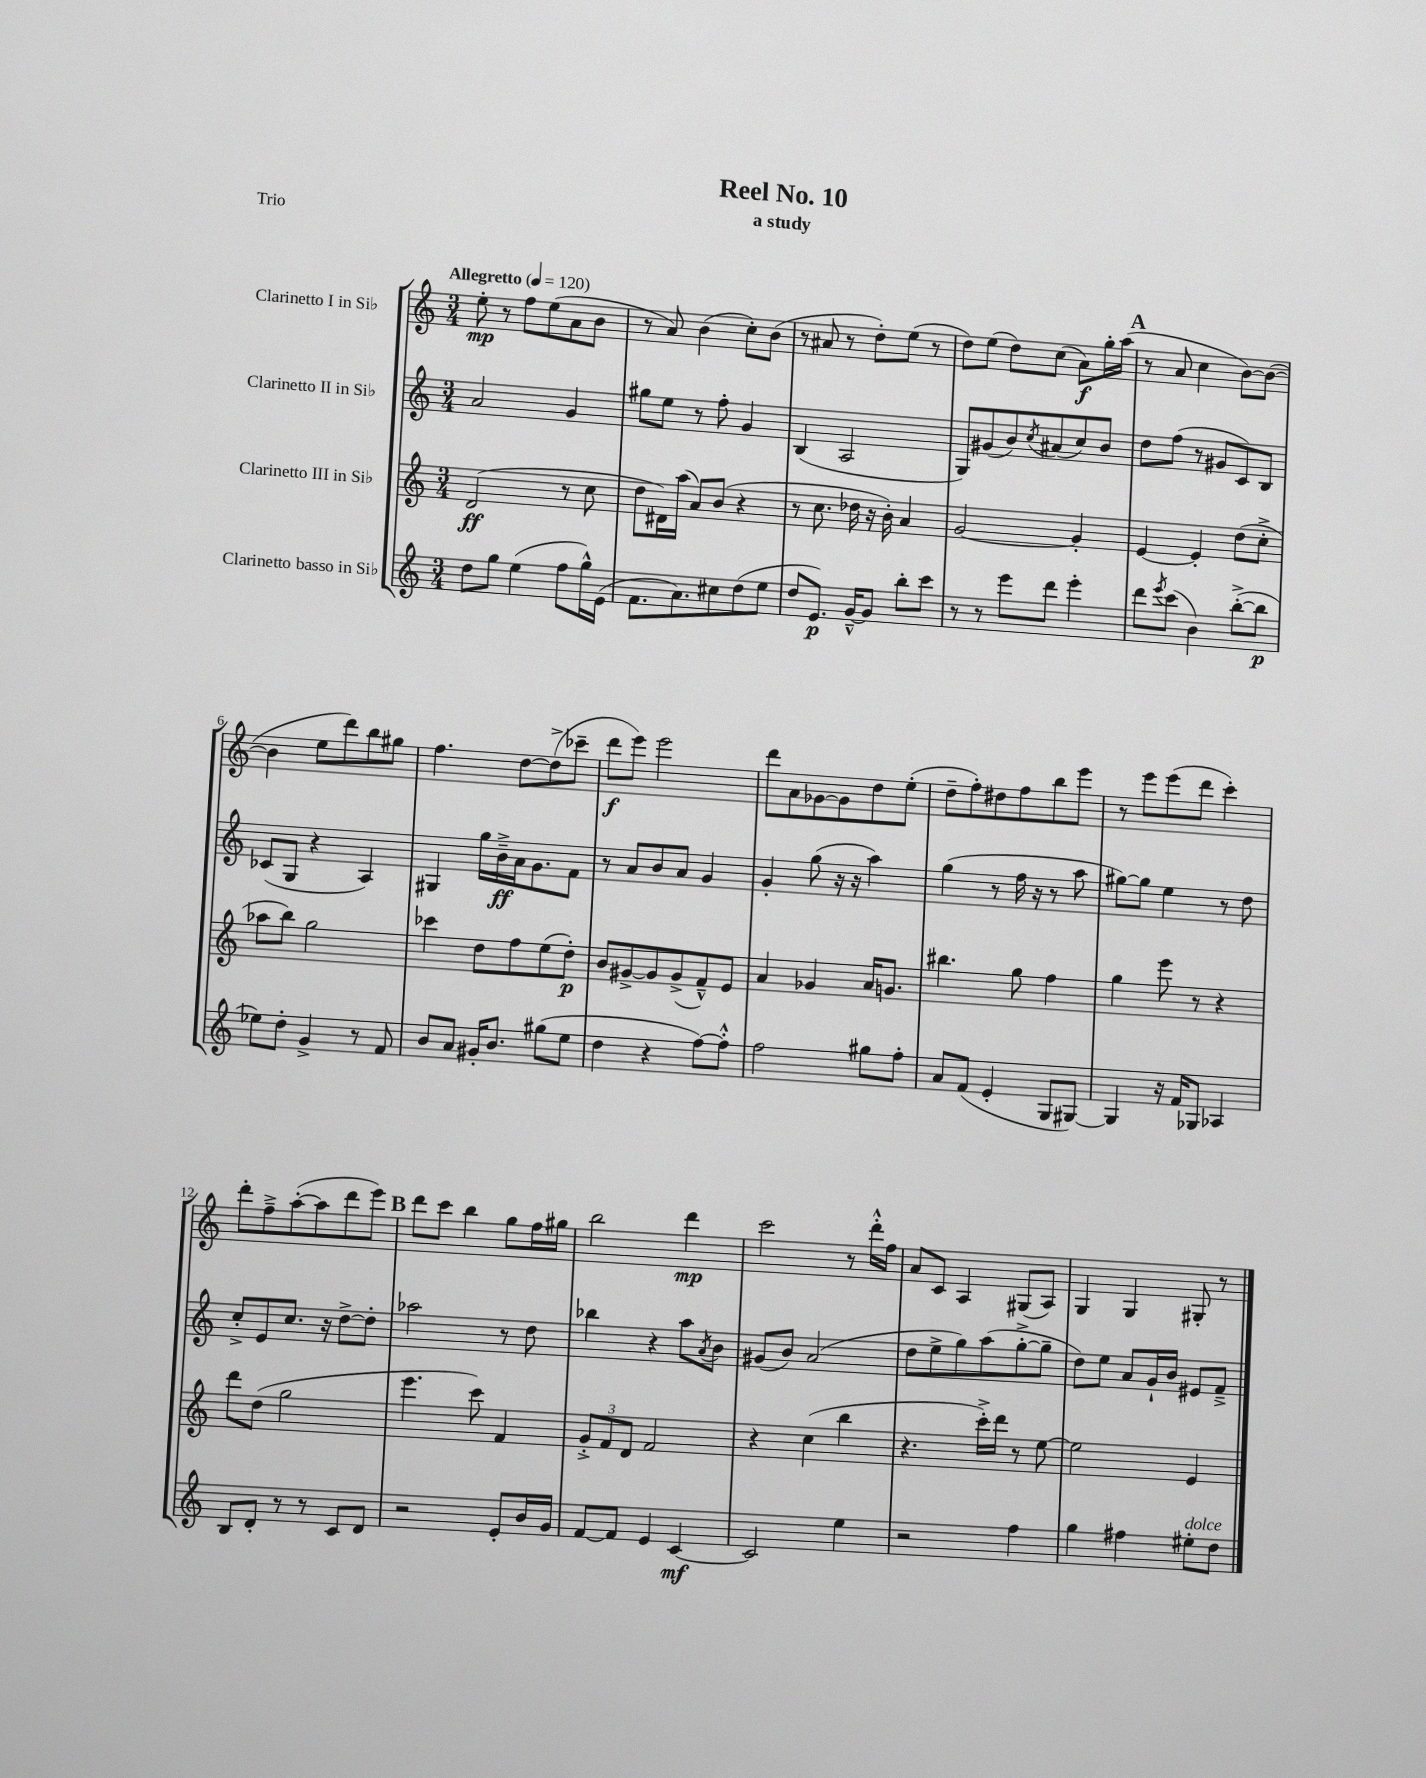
\header { title = "Reel No. 10" subtitle = "a study" piece = "Trio" }
<<
\new StaffGroup <<
\new Staff = "s0" \with { instrumentName = "Clarinetto I in Sib" } {
    \clef treble \key c \major \numericTimeSignature \time 3/4 \tempo "Allegretto" 4 = 120
    e''8-.\mp r8 f''8 e''8( a'8 b'8 |
    r8 a'8) b'4( c''8-.) b'8( |
    r8 ais'8 r8 d''8-.) e''8( r8 |
    d''8) e''8( d''8) c''8( a'8\f) g''16-. a''16( |
    \mark \markup { \bold "A" } r8 a'8 c''4 b'8~) b'8~( |
    b'4 e''8 d'''8) b''8 gis''8 |
    f''4. d''8~ d''8->( ces'''8-- |
    d'''8\f e'''8) e'''2 |
    d'''8 a'8 ges'8~ ges'8 d''8 e''8-.( |
    d''8-- f''8-.) dis''8 f''8 b''8 e'''8 |
    r8 e'''8 e'''8( d'''8 c'''4-.) |
    d'''8-. f''8---> a''8~-.( a''8 d'''8 e'''8) |
    \mark \markup { \bold "B" } d'''8 c'''8 b''4 g''8 f''16 gis''16 |
    b''2 d'''4\mp |
    c'''2 r8 d'''16-.-^ f''16 |
    a'8 c'8 a4 gis8( a8) |
    g4 g4 gis8-. r8 \bar "|." |
}
\new Staff = "s1" \with { instrumentName = "Clarinetto II in Sib" } {
    \clef treble \key c \major \numericTimeSignature \time 3/4
    a'2 g'4 |
    gis''8 e''8 r8 f''8-. g'4 |
    b4( a2 |
    g8) gis'8( b'8) \acciaccatura { c''8 } ais'8( c''8) b'8 |
    \mark \markup { \bold "A" } d''8 f''8( r8 gis'8 c'8) b8 |
    ces'8( g8 r4 a4) |
    gis4 g''16 b'16--->\ff a'16 g'8. f'8 |
    r8 a'8 b'8 a'8 g'4 |
    g'4-. g''8( r16 r16 a''4) |
    g''4( r8 f''16 r16 r8 a''8 |
    gis''8~) gis''8 e''4 r8 d''8 |
    c''8-.-> e'8 c''8. r16 d''8~-> d''8-. |
    \mark \markup { \bold "B" } aes''2 r8 d''8 |
    bes''4 r4 a''8 \acciaccatura { a'8 } b'8 |
    gis'8( b'8) a'2( |
    d''8 e''8-> g''8) a''8( g''8~-.-> g''8-- |
    d''8) e''8 a'8 g'16-! b'16 eis'8 f'8---> \bar "|." |
}
\new Staff = "s2" \with { instrumentName = "Clarinetto III in Sib" } {
    \clef treble \key c \major \numericTimeSignature \time 3/4
    d'2\ff( r8 c''8 |
    d''8 dis'16) a''16( a'8) b'8( r4 |
    r8 c''8. des''16 r16 b'16-.) a'4 |
    g'2~ g'4-. |
    \mark \markup { \bold "A" } e'4~ e'4-. d''8( c''8-.-> |
    aes''8 b''8) g''2 |
    ces'''4 d''8 f''8 e''8( d''8-.\p) |
    b'8 gis'8~-> gis'8 gis'8->( f'8---^) e'8 |
    a'4 ges'4 a'16 g'8. |
    bis''4. g''8 f''4 |
    g''4 e'''8 r8 r4 |
    d'''8 d''8( g''2 |
    \mark \markup { \bold "B" } e'''4. c'''8) f'4 |
    \tuplet 3/2 { g'8-.-> f'8 d'8 } f'2 |
    r4 c''4( b''4 |
    r4. c'''16-.->) d'''16 r8 e''8~ |
    e''2 e'4 \bar "|." |
}
\new Staff = "s3" \with { instrumentName = "Clarinetto basso in Sib" } {
    \clef treble \key c \major \numericTimeSignature \time 3/4
    d''8 g''8 e''4( f''8 g''16-^) e'16( |
    f'8. a'8.) cis''8 d''8( e''8 |
    d''8 e'8.\p) g'16~---^ g'8 b''8-. c'''8 |
    r8 r8 e'''8 d'''8 e'''4-. |
    \mark \markup { \bold "A" } d'''8 \acciaccatura { e'''8 } c'''8( b'4) b''8~-.->( b''8\p |
    ees''8) d''8-. g'4-> r8 f'8 |
    b'8 a'8 gis'16-. b'8. gis''8( e''8 |
    d''4 r4 f''8~) f''8-.-^ |
    f''2 gis''8 f''8-. |
    a'8 f'8( e'4-. g8 gis8~) |
    gis4 r16 f'16 ges8 aes4 |
    b8 d'8-. r8 r8 c'8 d'8 |
    \mark \markup { \bold "B" } r2 e'8-. b'16 g'16 |
    f'8~ f'8 e'4 c'4~\mf |
    c'2 e''4 |
    r2 f''4 |
    g''4 fis''4 eis''8-.^\markup { \italic "dolce" } d''8 \bar "|." |
}
>>
>>
